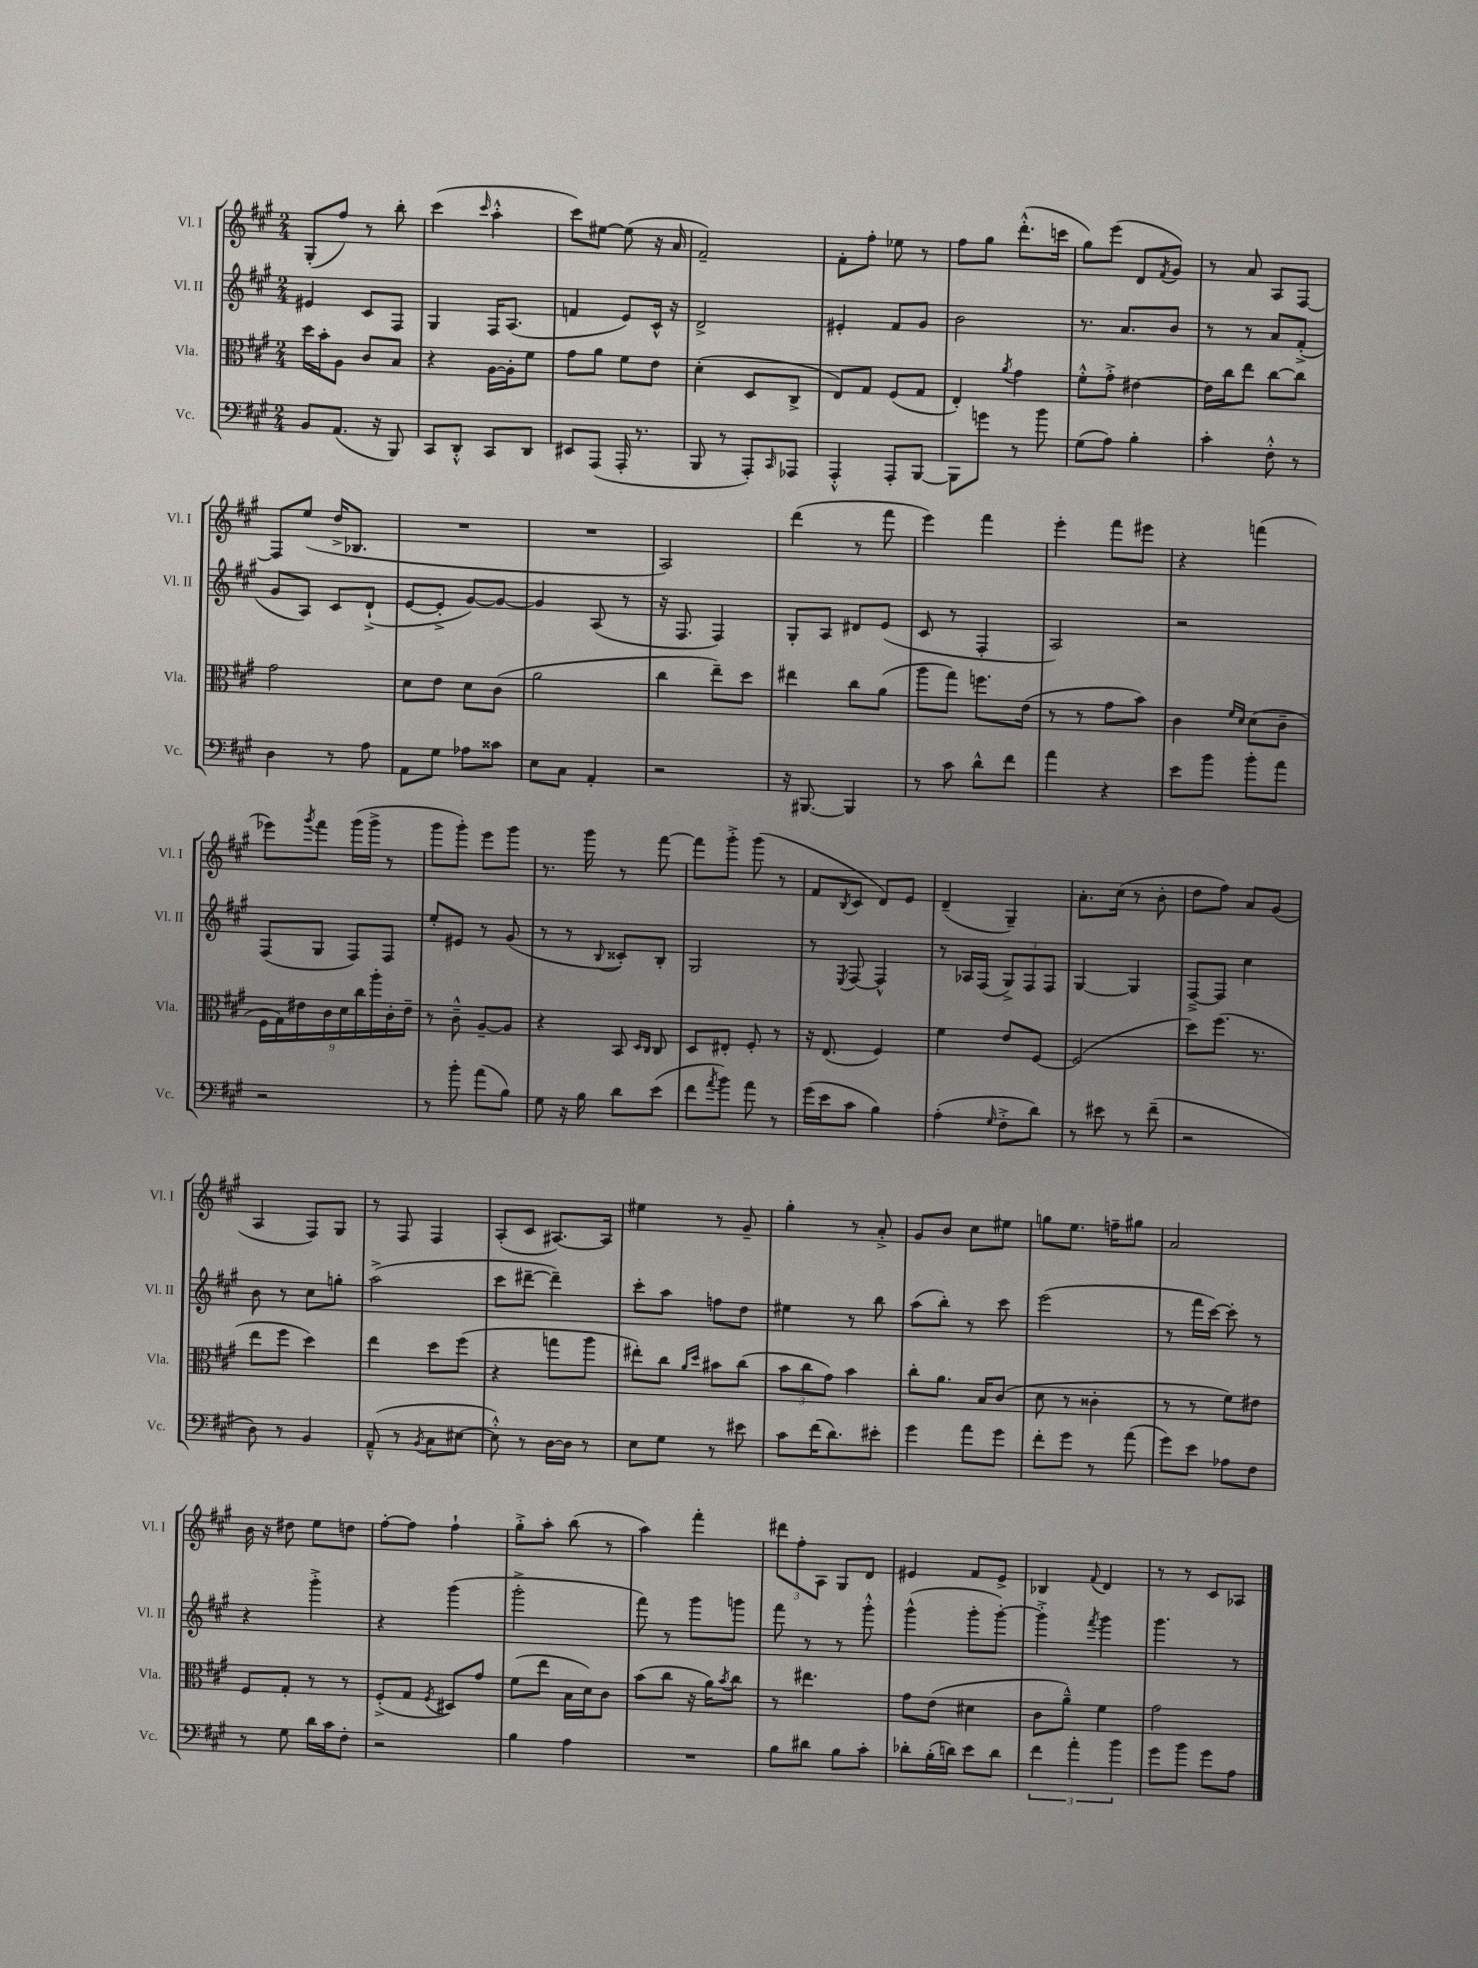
<<
\new StaffGroup <<
\new Staff = "s0" \with { instrumentName = "Vl. I" shortInstrumentName = "Vl. I" } {
    \clef treble \key a \major \numericTimeSignature \time 2/4
    gis8-.( fis''8) r8 b''8-. |
    cis'''4( \grace { cis'''16 } a''4-.-^ |
    cis'''8) eis''8~ eis''8( r16 a'16 |
    fis'2--) |
    fis'8-. fis''8-. ees''8 r8 |
    fis''8 gis''8 d'''8.-.-^( c'''16 |
    gis''8) e'''8( d'8 \acciaccatura { fis'8 } gis'8) |
    r8 a'8 a8 fis8~ |
    fis8 e''8( d''16-> bes8. |
    R2 |
    R2 |
    a2) |
    d'''4( r8 fis'''8 |
    e'''4) fis'''4 |
    e'''4-. fis'''8 eis'''8 |
    r4 f'''4( |
    ees'''8) \acciaccatura { gis'''8 } fis'''8 gis'''16( gis'''16-> r8 |
    gis'''8 gis'''8-.) e'''8 gis'''8 |
    r8. gis'''16 r8 fis'''8~ |
    fis'''8 gis'''8-.-> gis'''8( r8 |
    fis'8 \acciaccatura { b8 } cis'8 d'8) e'8 |
    d'4--( gis4--) |
    a'8.-. cis''16( r8 b'8-. |
    d''8 fis''8) a'8 gis'8( |
    a4 fis8) gis8 |
    r8 fis8 fis4 |
    a8-.( cis'8 ais8.~) ais16 |
    eis''4 r8 gis'8-- |
    gis''4-. r8 a'8-.-> |
    gis'8 b'8 cis''8 eis''8 |
    g''8 e''8. f''16-- gis''8 |
    a'2 |
    b'16 r16 dis''8 e''8 d''8 |
    fis''8~-. fis''8 fis''4-! |
    gis''8-.-> a''8-. b''8( r8 |
    a''4) fis'''4-. |
    \tuplet 3/2 { dis'''8 fis''8-. a8 } gis8 d'8 |
    eis'4 fis'8 eis'8-> |
    bes4 \appoggiatura { fis'8 } d'4 |
    r8 r8 cis'8 aes8 \bar "|." |
}
\new Staff = "s1" \with { instrumentName = "Vl. II" shortInstrumentName = "Vl. II" } {
    \clef treble \key a \major \numericTimeSignature \time 2/4
    eis'4 cis'8 fis8 |
    gis4 fis16 a8.( |
    f'4 e'8) cis'16-^ r16 |
    d'2-> |
    eis'4-. fis'8 gis'8 |
    b'2 |
    r8. a'8. b'8 |
    r8 r8 a'8 fis'8-.->( |
    gis'8 a8) cis'8 d'8-!->( |
    e'8~ e'8-.-> gis'8~) gis'8~ |
    gis'4 a8( r8 |
    r16 fis8. fis4) |
    gis8-. a8 dis'8 e'8( |
    cis'8 r8 fis4-. |
    a2) |
    r2 |
    fis8( gis8 fis8) fis8 |
    e''8-. eis'8 r8 gis'8( |
    r8 r8 \appoggiatura { b8 } cisis'8-.) b8-. |
    gis2 |
    r8 \acciaccatura { e8 } fis8~ fis4-^ |
    r8 aes16 fis16( \tuplet 3/2 { gis8->) fis8 fis8 } |
    gis4~ gis4 |
    fis8~---> fis8 cis''4 |
    b'8 r8 cis''8 g''8-. |
    a''2->( |
    cis'''8 dis'''8~-- dis'''4--) |
    cis'''8-. a''8 f''8 d''8 |
    eis''4 r8 b''8 |
    a''8( b''8-.) r8 cis'''8 |
    e'''2( |
    r8 fis'''16 cis'''16~) cis'''8-. r8 |
    r4 gis'''4-.-> |
    r4 gis'''4( |
    gis'''2-.-> |
    fis'''8) r8 gis'''8 g'''8 |
    fis'''8 r8 r8 gis'''8-.-^ |
    gis'''4-^( gis'''8-. gis'''8~-.) |
    gis'''4-.-> \acciaccatura { fis'''8 } gis'''4 |
    gis'''4. r8 \bar "|." |
}
\new Staff = "s2" \with { instrumentName = "Vla." shortInstrumentName = "Vla." } {
    \clef alto \key a \major \numericTimeSignature \time 2/4
    d''16 b'16-. a8 cis'8 b8 |
    r4 a16~ a16-. fis'8 |
    gis'8 a'8 fis'8 e'8 |
    d'4-.( d8 cis8-> |
    e8) gis8 fis8( gis8 |
    e4-.) \acciaccatura { a'8 } gis'4 |
    fis'8-.-^ gis'8-.-> eis'4~ |
    eis'16 cis''16 e''8 cis''8~ cis''8 |
    gis'2 |
    d'8 e'8 d'8 cis'8( |
    a'2 |
    cis''4 e''8--) d''8 |
    eis''4 cis''8 a'8( |
    a''8 gis''8) f''8. e'16( |
    r8 r8 gis'8 b'8) |
    cis'4 \grace { fis'16 d'16 } d'8( cis'8-- |
    \tuplet 9/8 { fis16 gis16) eis'16 cis'16 d'16 cis''16 a''16-. cis'16-. eis'16-- } |
    r8 cis'8---^ a8~-- a8 |
    r4 b,8 \grace { d16 cis16 } cis8 |
    d8 eis8-. fis8-. r8 |
    r16 e8.( fis4) |
    fis'4 e'8 fis8~ |
    fis2( |
    d''8) fis''8.( r8. |
    e''8 fis''8 d''4) |
    e''4 d''8 fis''8( |
    r4 g''8 a''8 |
    eis''8-.) cis''8 \grace { a'16 d''16 } bis'8 cis''8( |
    \tuplet 3/2 { b'8 cis''8 gis'8) } b'4 |
    cis''8-. a'8. b16 cis'8( |
    d'8 r8 cisis'4-. |
    r8 r8 fis'8) eis'8 |
    fis8 gis8-. r8 r8 |
    fis8-.->( gis8 \acciaccatura { fis8 } dis8) gis'8 |
    fis'8( e''8 b16 d'16) cis'8 |
    b'8( cis''8 r16 a'16) \acciaccatura { b'8 } cis''8 |
    r8 eis''4. |
    gis'8 e'8( dis'4 |
    cis'8 a'8---^) fis'4 |
    gis'2 \bar "|." |
}
\new Staff = "s3" \with { instrumentName = "Vc." shortInstrumentName = "Vc." } {
    \clef bass \key a \major \numericTimeSignature \time 2/4
    b,8 a,8.( r16 b,,8) |
    cis,8 d,8-.-^ cis,8 d,8 |
    eis,8 a,,8( a,,16-. r8. |
    b,,8 r8 a,,8-.) \grace { cis,16 } aes,,8 |
    a,,4-.-^ a,,8-. b,,8~ |
    b,,8 g'8 r8 b'8 |
    gis8( a8) b4-. |
    cis'4-. fis8-.-^ r8 |
    d4 r8 a8 |
    a,8 gis8 aes8 cisis'8 |
    e8 cis8 a,4-. |
    r2 |
    r16 bis,,8.~ bis,,4 |
    r8 cis'8 d'8-^ fis'8 |
    a'4 r4 |
    e'8 b'8 b'8-. a'8 |
    r2 |
    r8 b'8-. a'8( b8) |
    gis8 r16 b16 d'8 e'8( |
    fis'8 \acciaccatura { a'8 } b'8) a'8 r8 |
    gis'16( e'16 cis'8 b4) |
    a4-.( \grace { gis16 } fis8-.-> d'8) |
    r8 eis'8 r8 fis'8--( |
    r2 |
    d8) r8 b,4 |
    a,8---^( r8 \acciaccatura { b,8 } cis8 eis8~ |
    eis8-.-^) r8 d16~ d16 r8 |
    e8 gis8 r8 eis'8 |
    cis'8 fis'16( d'8.) eis'8-. |
    gis'4 a'8 gis'8 |
    fis'8-. gis'8 r8 a'8( |
    gis'8) e'8 aes8 fis8 |
    r8 gis8 d'16 cis'16 fis8-. |
    r2 |
    b4 a4 |
    R2 |
    b8 dis'8 b8 cis'8-. |
    des'8-. b16-.( d'16) e'8 d'8 |
    \tuplet 3/2 { fis'4 a'4-. b'4 } |
    gis'8 b'8 gis'8 a8 \bar "|." |
}
>>
>>
\layout { \context { \Score \remove "Bar_number_engraver" } }
